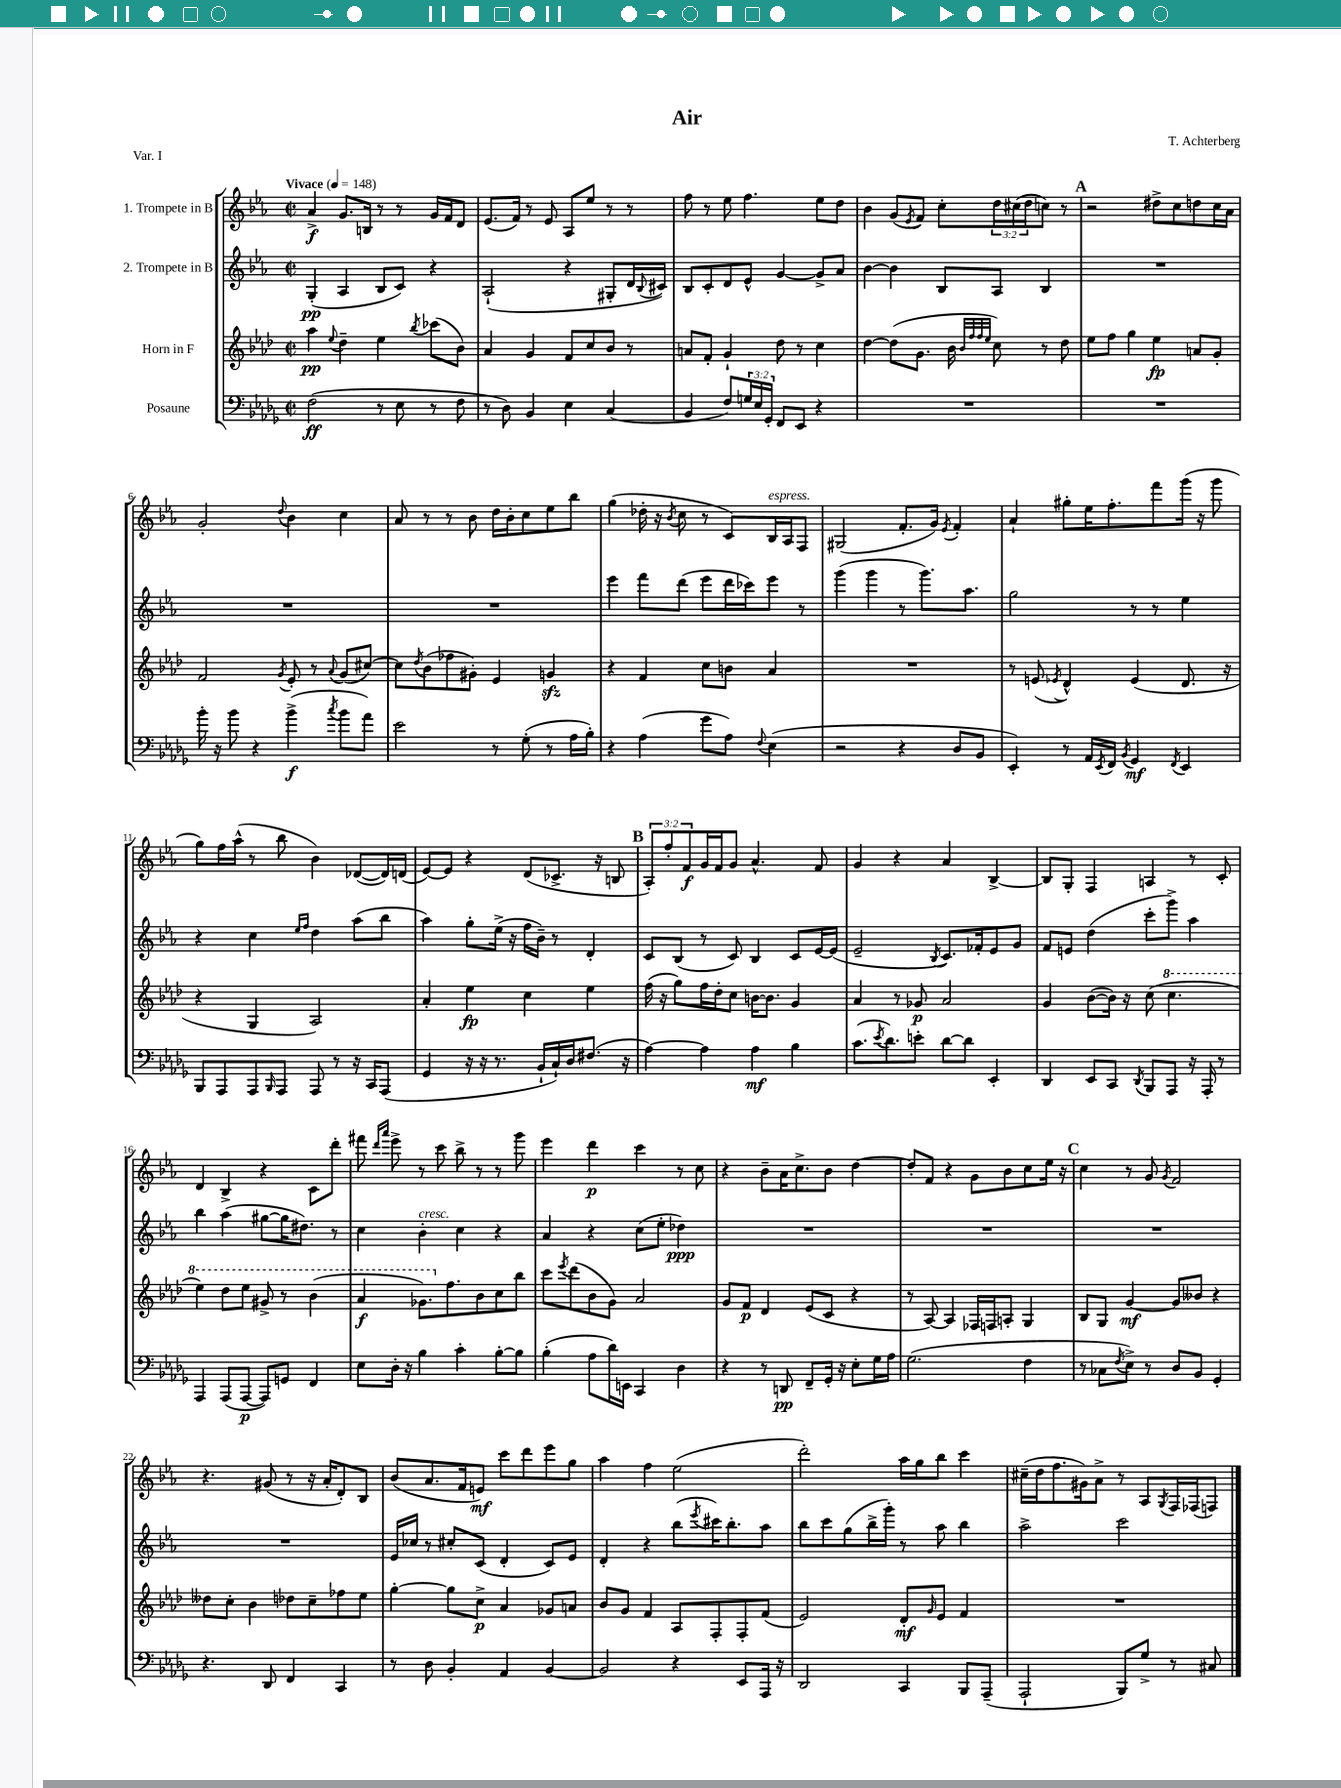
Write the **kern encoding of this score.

**kern	**dynam	**kern	**dynam	**kern	**dynam	**kern	**dynam
*part4	*part4	*part3	*part3	*part2	*part2	*part1	*part1
*staff4	*staff4	*staff3	*staff3	*staff2	*staff2	*staff1	*staff1
*I"Posaune	*	*I"Horn in F	*	*I"2. Trompete in B	*	*I"1. Trompete in B	*
*clefF4	*	*clefG2	*	*clefG2	*	*clefG2	*
*k[b-e-a-d-g-]	*	*k[b-e-a-d-]	*	*k[b-e-a-]	*	*k[b-e-a-]	*
*M2/2	*	*M2/2	*	*M2/2	*	*M2/2	*
*met(c|)	*	*met(c|)	*	*met(c|)	*	*met(c|)	*
*MM148	*	*MM148	*	*MM148	*	*MM148	*
=1	=1	=1	=1	=1	=1	=1	=1
!	!	!	!	!	!	!LO:TX:a:B:t=Vivace	!
(2F\	ff	4aa-\	pp	(4G'/	pp	4a-^/	f
.	.	8qqee-/	.	.	.	.	.
.	.	4dd-~\	.	4A-/	.	8.g/L	.
.	.	.	.	.	.	16Bn/Jk	.
8r	.	4ee-\	.	8B-/L	.	8r	.
8E-\	.	.	.	8c/J)	.	8r	.
.	.	8qbb-/	.	.	.	.	.
8r	.	(8ccc-X\L	.	4r	.	16g/LL	.
.	.	.	.	.	.	16f/J	.
8F\	.	8b-\J)	.	.	.	8d/J	.
=2	=2	=2	=2	=2	=2	=2	=2
8r	.	4a-/	.	(2A-`/	.	(8.e-/L	.
8D-\)	.	.	.	.	.	.	.
.	.	.	.	.	.	16f/Jk)	.
4BB-/	.	4g/	.	.	.	8r	.
.	.	.	.	.	.	8e-/	.
4E-\	.	8f/L	.	4r	.	8A-/L	.
.	.	8cc/	.	.	.	8ee-/J	.
(4C/	.	8b-/J	.	8G#X'/L	.	8r	.
.	.	8r	.	16d/L	.	8r	.
.	.	.	.	8qqB-/	.	.	.
.	.	.	.	16c#X/JJ)	.	.	.
=3	=3	=3	=3	=3	=3	=3	=3
4BB-/	.	8an/L	.	8B-/L	.	8ff\	.
.	.	8f'/J	.	8c'/	.	8r	.
8F/L)	.	4g`/	.	8d/	.	8ee-\	.
24Gn/L	.	.	.	8e-^^/J	.	4.ff\	.
24E-/	.	.	.	.	.	.	.
24GG-'/JJ	.	.	.	.	.	.	.
8FF/L	.	8dd-\	.	[4g/	.	.	.
8EE-/J	.	8r	.	.	.	.	.
4r	.	4cc\	.	8g^/L]	.	8ee-\L	.
.	.	.	.	8a-/J	.	8dd\J	.
=4	=4	=4	=4	=4	=4	=4	=4
1r	.	[4dd-\	.	[4b-\	.	4b-\	.
.	.	(8dd-\L]	.	4b-\]	.	(8g/L	.
.	.	.	.	.	.	8qe-/	.
.	.	8.g\J	.	.	.	8f/J)	.
.	.	.	.	8B-/L	.	8cc'\L	.
.	.	16b-\	.	.	.	.	.
.	.	32qqb-/LLL	.	.	.	.	.
.	.	32qqff/	.	.	.	.	.
.	.	32qqff/	.	.	.	.	.
.	.	32qqee-/JJJ	.	.	.	.	.
.	.	8cc\)	.	8A-/J	.	24dd\L	.
.	.	.	.	.	.	(24cc#X\	.
.	.	.	.	.	.	24dd\J	.
.	.	8r	.	4B-/	.	8ccn\J)	.
.	.	8dd-\	.	.	.	8r	.
!!LO:REH:place=s1:t=A
=5	=5	=5	=5	=5	=5	=5	=5
1r	.	8ee-\L	.	1r	.	2r	.
.	.	8ff\J	.	.	.	.	.
.	.	4gg\	.	.	.	.	.
.	.	4ee-\	fp	.	.	8dd#X^\L	.
.	.	.	.	.	.	8cc\	.
.	.	8an/L	.	.	.	8ddn\	.
.	.	8g'/J	.	.	.	16cc\L	.
.	.	.	.	.	.	16a-\JJ	.
!!LO:LB:g=z
=6	=6	=6	=6	=6	=6	=6	=6
16b-'\	.	2f/	.	1r	.	2g'/	.
16r	.	.	.	.	.	.	.
8b-\	.	.	.	.	.	.	.
4r	.	.	.	.	.	.	.
.	.	8qg/	.	.	.	8qqdd/	.
(4b-^\	f	8e-'/	.	.	.	4b-\	.
.	.	8r	.	.	.	.	.
8qcc/	.	8qqa-/	.	.	.	.	.
8b-\L	.	(8g/L	.	.	.	4cc\	.
8a-\J)	.	[8cc#X/J)	.	.	.	.	.
=7	=7	=7	=7	=7	=7	=7	=7
2e-\	.	8cc#\L]	.	1r	.	8a-/	.
.	.	8qdd-/	.	.	.	.	.
.	.	(8b-\	.	.	.	8r	.
.	.	8ff-X\	.	.	.	8r	.
.	.	8g#X'\J)	.	.	.	8b-\	.
8r	.	4e-/	.	.	.	16dd\LL	.
.	.	.	.	.	.	16b-'\J	.
(8G-'\	.	.	.	.	.	8cc\	.
8r	.	4gnzz/	.	.	.	8ee-\	.
16A-\LL	.	.	.	.	.	8bb-\J	.
16B-'\JJ)	.	.	.	.	.	.	.
=8	=8	=8	=8	=8	=8	=8	=8
4r	.	4r	.	4eee-\	.	(4gg\	.
(4A-\	.	4f/	.	8fff\L	.	16dd-X'\	.
.	.	.	.	.	.	16r	.
.	.	.	.	.	.	8qb-/	.
.	.	.	.	(8ddd\J	.	8cc\	.
8g-\L	.	8cc\L	.	8eee-\L	.	8r	.
8A-\J)	.	8bn\J	.	16ddd\L	.	8c/L)	.
.	.	.	.	16ccc-X\J)	.	.	.
8qqF/	.	.	.	.	.	.	.
!	!	!	!	!	!	!LO:TX:a:i:t=espress.	!
(4E-\	.	4a-/	.	8eee-\J	.	16B-/L	.
.	.	.	.	.	.	16A-/J	.
.	.	.	.	8r	.	8F/J	.
=9	=9	=9	=9	=9	=9	=9	=9
2r	.	1r	.	(4ggg\	.	(2G#X/	.
.	.	.	.	4ggg\	.	.	.
4r	.	.	.	8r	.	8.f'/L	.
.	.	.	.	8.ggg\L)	.	.	.
.	.	.	.	.	.	16g/Jk)	.
.	.	.	.	.	.	8qe-/	.
8D-/L	.	.	.	.	.	4f'/	.
.	.	.	.	8.aa-\J	.	.	.
8BB-/J	.	.	.	.	.	.	.
=10	=10	=10	=10	=10	=10	=10	=10
4EE-'/)	.	8r	.	2gg\	.	4a-`/	.
.	.	(8en/	.	.	.	.	.
.	.	8qe-X/	.	.	.	.	.
8r	.	4d-^^/)	.	.	.	8gg#X'\L	.
16AA-/LL	.	.	.	.	.	16ee-\K	.
8qEE-/	.	.	.	.	.	.	.
16FF/JJ	.	.	.	.	.	8.ff'\	.
8qBB-/	.	.	.	.	.	.	.
4GG-/	mf	(4e-/	.	8r	.	.	.
.	.	.	.	8r	.	8fff\	.
8qFF/	.	.	.	.	.	.	.
4EE-/	.	8.d-/	.	4ee-\	.	(16ggg\Jk	.
.	.	.	.	.	.	16r	.
.	.	.	.	.	.	8ggg\	.
.	.	16r	.	.	.	.	.
!!LO:LB:g=z
=11	=11	=11	=11	=11	=11	=11	=11
8BBB-/L	.	4r	.	4r	.	8gg\L)	.
8AAA-/	.	.	.	.	.	16ff\L	.
.	.	.	.	.	.	(16aa-^^\JJ	.
8AAA-/	.	4G/	.	4cc\	.	8r	.
16qqBBB-/	.	.	.	.	.	.	.
8AAA-/J	.	.	.	.	.	8bb-\	.
.	.	.	.	16qqee-/LL	.	.	.
.	.	.	.	16qqff/JJ	.	.	.
8AAA-/	.	2A-/)	.	4dd\	.	4b-\)	.
8r	.	.	.	.	.	.	.
16r	.	.	.	(8aa-\L	.	([8d-X/L	.
16CC/KL	.	.	.	.	.	.	.
(8AAA-/J	.	.	.	8bb-\J	.	16d-/L])	.
.	.	.	.	.	.	(16dn/JJ	.
=12	=12	=12	=12	=12	=12	=12	=12
4GG-/	.	4a-'/	.	4aa-\)	.	[8e-/L)	.
.	.	.	.	.	.	8e-/J]	.
16r	.	4ee-\	fp	8gg'\L	.	4r	.
16r	.	.	.	.	.	.	.
8.r	.	.	.	(16ee-^\Jk	.	.	.
.	.	.	.	16r	.	.	.
.	.	4cc\	.	16ff\LL	.	(8d/L	.
16BB-`/LL	.	.	.	16b-~\JJ)	.	.	.
16C`/)	.	.	.	8r	.	8.c-X^/J	.
16D-/J	.	.	.	.	.	.	.
(8.F#X/J	.	4ee-\	.	4d'/	.	.	.
.	.	.	.	.	.	16r	.
.	.	.	.	.	.	8Bn/	.
16r	.	.	.	.	.	.	.
!!LO:REH:place=s1:t=B
=13	=13	=13	=13	=13	=13	=13	=13
[4A-\)	.	(16ff\	.	8c/L	.	12A-'/L)	.
.	.	16r	.	.	.	.	.
.	.	.	.	.	.	12ff'/	.
.	.	8gg\L)	.	(8B-/J	.	.	.
.	.	.	.	.	.	12f/	f
4A-\]	.	16ff\L	.	8r	.	16g/L	.
.	.	16dd-'\J	.	.	.	16f/J	.
.	.	8cc\J	.	8c/)	.	8g/J	.
4A-\	mf	[16bn\KL	.	4B-/	.	4.a-^^/	.
.	.	8.b\J]	.	.	.	.	.
4B-\	.	4g/	.	8c/L	.	.	.
.	.	.	.	[16e-/L	.	8f/	.
.	.	.	.	(16e-/JJ]	.	.	.
=14	=14	=14	=14	=14	=14	=14	=14
(8.c\L	.	4a-/	.	2e-~/	.	4g/	.
8qe-/	.	.	.	.	.	.	.
8.d-\)	.	.	.	.	.	.	.
.	.	8r	.	.	.	4r	.
8en'\J	.	8g-X/	p	.	.	.	.
.	.	.	.	8qB-/	.	.	.
[8d-\L	.	2a-/	.	8.c/L)	.	4a-/	.
8d-\J]	.	.	.	.	.	.	.
.	.	.	.	16f-X'/k	.	.	.
4EE-'/	.	.	.	8e-/	.	[4B-^/	.
.	.	.	.	8g/J	.	.	.
=15	=15	=15	=15	=15	=15	=15	=15
4DD-/	.	4g/	.	8f/L	.	8B-/L]	.
.	.	.	.	8en/J	.	8G'/J	.
8EE-/L	.	([8b-\L	.	(4dd\	.	4F/	.
8CC/J	.	16b-\Jk])	.	.	.	.	.
.	.	16r	.	.	.	.	.
8qDD-/	.	.	.	.	.	.	.
8BBB-/L	.	(8cc\	.	8ccc'\L	.	4An/	.
*	*	*8va	*	*	*	*	*
8AAA-/J	.	4.ccc\	.	8ggg^\J)	.	.	.
16r	.	.	.	4aa-\	.	8r	.
16AAA-'/	.	.	.	.	.	.	.
8r	.	.	.	.	.	8c'/	.
!!LO:LB:g=z
=16	=16	=16	=16	=16	=16	=16	=16
4AAA-/	.	4eee-\)	.	4bb-\	.	4d/	.
(8AAA-/L	.	8ddd-\L	.	(4aa-\	.	4B-^/	.
[8AAA-/J	p	8eee-\J	.	.	.	.	.
8AAA-/L])	.	8gg#X^/	.	[8gg#X\L	.	4r	.
8GGn/J	.	8r	.	16gg#\K]	.	.	.
.	.	.	.	8.dd#X\J)	.	.	.
4FF/	.	(4bb-\	.	.	.	8c\L	.
.	.	.	.	8r	.	8ddd'\J	.
=17	=17	=17	=17	=17	=17	=17	=17
8E-\L	.	4aa-/	f	4cc\	.	8fff#X\	.
.	.	.	.	.	.	16qqddd/LL	.
.	.	.	.	.	.	16qqaaa-/JJ	.
16D-'\Jk	.	.	.	.	.	8eee-^\	.
16r	.	.	.	.	.	.	.
!	!	!	!	!LO:TX:a:i:t=cresc.	!	!	!
4B-\	.	8.gg-X\L)	.	4b-'\	.	8r	.
.	.	.	.	.	.	8ccc\	.
*	*	*X8va	*	*	*	*	*
.	.	8.ff\	.	.	.	.	.
4c'\	.	.	.	4cc\	.	8bb-^\	.
.	.	8b-\	.	.	.	8r	.
[8B-'\L	.	8cc\	.	4r	.	8r	.
8B-\J]	.	8bb-\J	.	.	.	8ggg\	.
=18	=18	=18	=18	=18	=18	=18	=18
(4B-'\	.	8ccc\L	.	4a-/	.	4eee-\	.
.	.	8qeee-/	.	.	.	.	.
.	.	(8ddd-\	.	.	.	.	.
8A-\L	.	8b-\	.	4r	.	4ddd\	p
16d-\L)	.	8g\J)	.	.	.	.	.
16EEn\JJ	.	.	.	.	.	.	.
4CC/	.	2a-/	.	(8cc\L	.	4ccc\	.
.	.	.	.	8ee-'\J	.	.	.
4D-\	.	.	.	4dd-X\)	ppp	8r	.
.	.	.	.	.	.	8cc\	.
=19	=19	=19	=19	=19	=19	=19	=19
4r	.	8g/L	.	1r	.	4r	.
.	.	8f/J	p	.	.	.	.
8r	.	4d-/	.	.	.	8b-~\L	.
8DDn/	pp	.	.	.	.	16a-\K	.
.	.	.	.	.	.	8.cc^\	.
8FF~/L	.	(8e-/L	.	.	.	.	.
16GG-'/Jk	.	8c/J	.	.	.	8b-\J	.
16r	.	.	.	.	.	.	.
8E-'\L	.	4r	.	.	.	[4dd\	.
16G-\L	.	.	.	.	.	.	.
16A-\JJ	.	.	.	.	.	.	.
=20	=20	=20	=20	=20	=20	=20	=20
(2.G-\	.	8r	.	1r	.	8dd'/L]	.
.	.	[8A-/)	.	.	.	8f/J	.
.	.	4A-/]	.	.	.	4r	.
.	.	16F-X/LL	.	.	.	8g\L	.
.	.	16Fn/J	.	.	.	.	.
.	.	8An'/J	.	.	.	8b-\	.
4F\	.	4G/	.	.	.	8cc\	.
.	.	.	.	.	.	16ee-\Jk	.
.	.	.	.	.	.	16r	.
!!LO:REH:place=s1:t=C
=21	=21	=21	=21	=21	=21	=21	=21
8r	.	8B-/L	.	1r	.	4cc\	.
8C-X\L	.	8G/J	.	.	.	.	.
8qF/	.	.	.	.	.	.	.
8E-^\J)	.	[4g/	mf	.	.	8r	.
8r	.	.	.	.	.	8g/	.
.	.	.	.	.	.	8qg/	.
8D-/L	.	8g/L]	.	.	.	2f/	.
8BB-/J	.	8b--X/J	.	.	.	.	.
4GG-'/	.	4r	.	.	.	.	.
!!LO:LB:g=z
=22	=22	=22	=22	=22	=22	=22	=22
4.r	.	8dd--X\L	.	1r	.	4.r	.
.	.	8cc'\J	.	.	.	.	.
.	.	4b-\	.	.	.	.	.
8DD-/	.	.	.	.	.	(8g#X/	.
4FF/	.	8dd-X\L	.	.	.	8r	.
.	.	8cc~\	.	.	.	16r	.
.	.	.	.	.	.	16a-'/KL	.
4CC/	.	8ff-X\	.	.	.	8d'/)	.
.	.	8ee-\J	.	.	.	8B-/J	.
=23	=23	=23	=23	=23	=23	=23	=23
8r	.	[4gg'\	.	16e-/LL	.	(8b-/L	.
.	.	.	.	16cc-X/JJ	.	.	.
8D-\	.	.	.	8r	.	8.a-/	.
4BB-'/	.	8gg\L]	.	8cc#X'/L	.	.	.
.	.	.	.	.	.	16f/k	.
.	.	8cc^\J	p	(8c/J	.	8en/J)	mf
4AA-/	.	4a-/	.	4d'/	.	8ccc\L	.
.	.	.	.	.	.	8ddd\	.
[4BB-/	.	8g-X/L	.	8c/L)	.	8eee-\	.
.	.	8an/J	.	8e-/J	.	8gg\J	.
=24	=24	=24	=24	=24	=24	=24	=24
2BB-/]	.	8b-/L	.	4d'/	.	4aa-\	.
.	.	8g/J	.	.	.	.	.
.	.	4f/	.	4r	.	4ff\	.
4r	.	8A-/L	.	(8bb-\L	.	(2ee-\	.
.	.	.	.	8qeee-/	.	.	.
.	.	8F'/	.	16ccc#X\K)	.	.	.
.	.	.	.	8.bb-'\	.	.	.
8EE-/L	.	8F'/	.	.	.	.	.
16AAA-/Jk	.	(8f/J	.	8aa-\J	.	.	.
16r	.	.	.	.	.	.	.
=25	=25	=25	=25	=25	=25	=25	=25
2DD-/	.	2e-/)	.	8bb-\L	.	2ddd'\)	.
.	.	.	.	8ccc\	.	.	.
.	.	.	.	(8gg\	.	.	.
.	.	.	.	16bb-^\L	.	.	.
.	.	.	.	16ggg'\JJ)	.	.	.
4CC/	.	8d-'/L	mf	8r	.	16aa-\LL	.
.	.	.	.	.	.	16gg\J	.
.	.	16qqg/	.	.	.	.	.
.	.	8e-/J	.	8aa-\	.	8bb-\J	.
8BBB-/L	.	4f/	.	4bb-\	.	4ccc\	.
(8AAA-~/J	.	.	.	.	.	.	.
=26	=26	=26	=26	=26	=26	=26	=26
2AAA-`/	.	1r	.	2aa-^\	.	(16cc#X~\LL	.
.	.	.	.	.	.	16dd\J	.
.	.	.	.	.	.	8.ff\	.
.	.	.	.	.	.	16g#X\k)	.
.	.	.	.	.	.	8a-^\J	.
8BBB-/L)	.	.	.	2ccc\	.	8r	.
8G-^/J	.	.	.	.	.	8A-/L	.
.	.	.	.	.	.	8qG/	.
8r	.	.	.	.	.	16F/L	.
.	.	.	.	.	.	(16F-X/J	.
8C#X/	.	.	.	.	.	8Fn/J)	.
==	==	==	==	==	==	==	==
*-	*-	*-	*-	*-	*-	*-	*-
